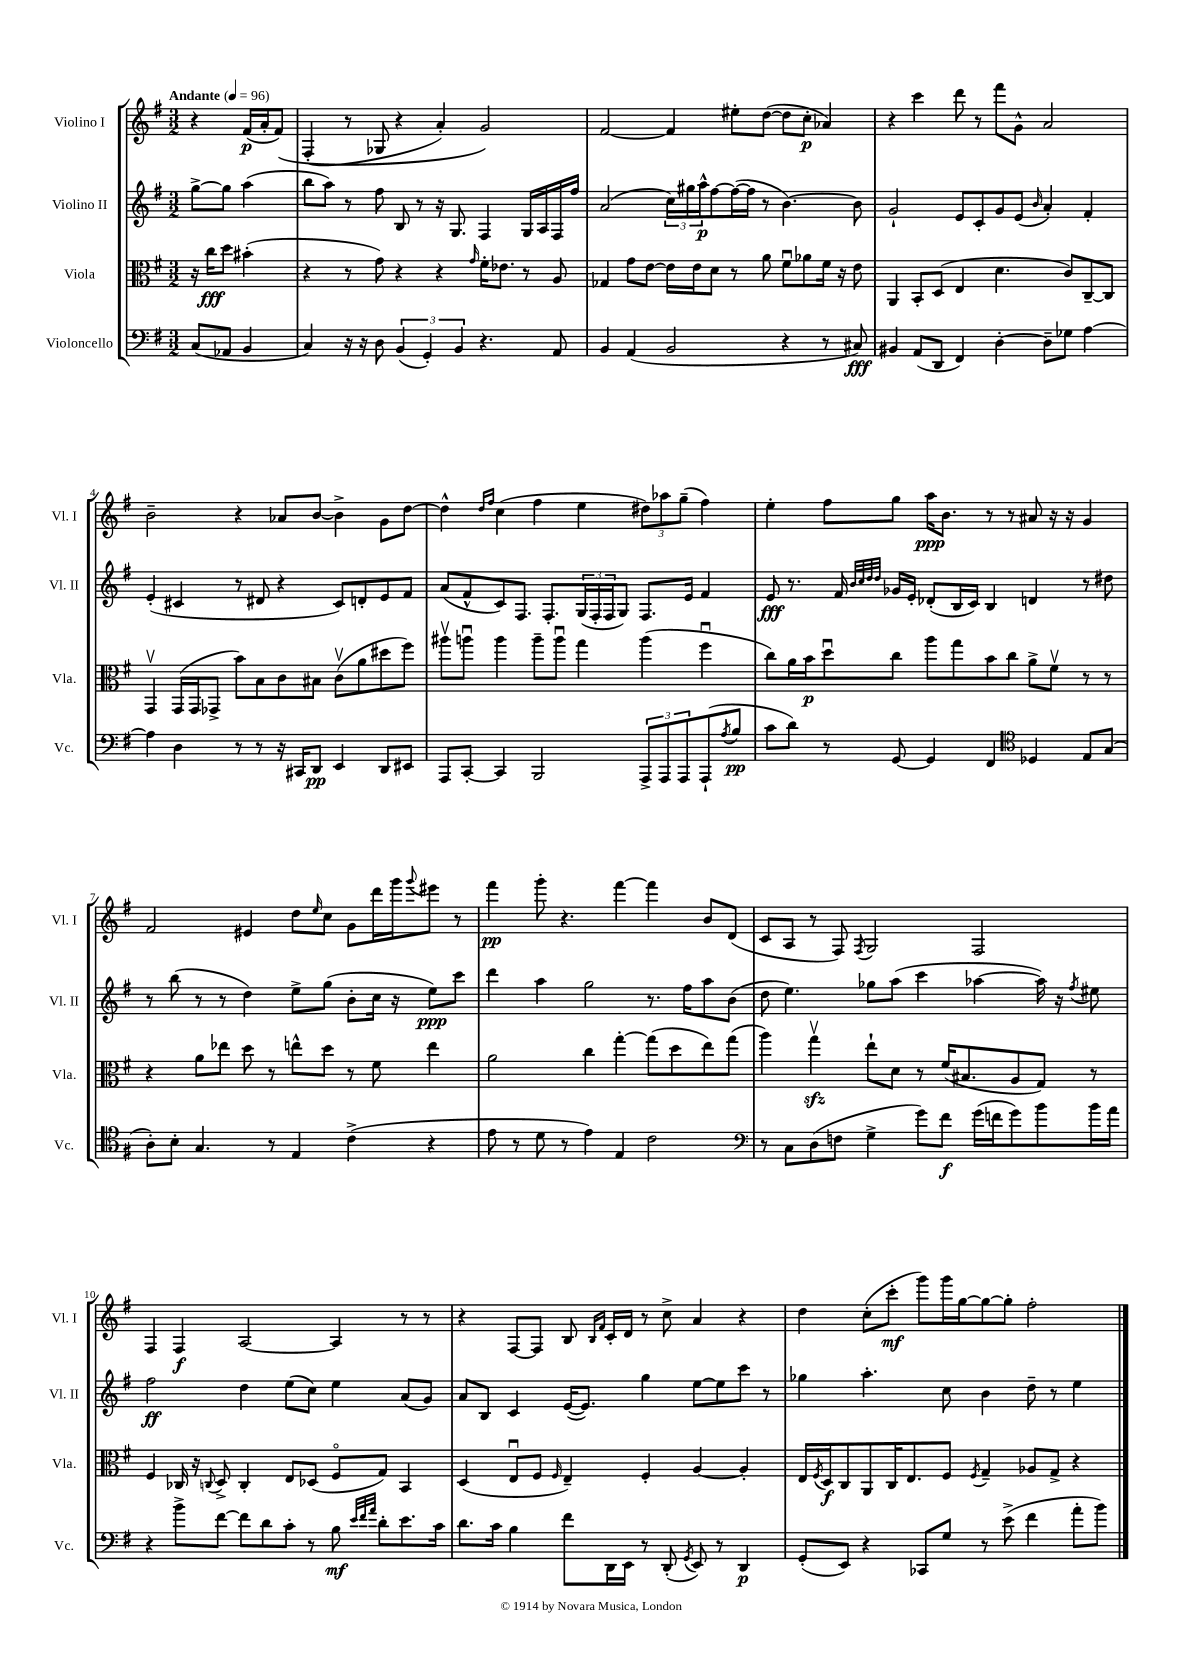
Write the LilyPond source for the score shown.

<<
\new StaffGroup <<
\new Staff = "s0" \with { instrumentName = "Violino I" shortInstrumentName = "Vl. I" } {
    \clef treble \key g \major \numericTimeSignature \time 3/2 \partial 2 \tempo "Andante" 4 = 96
    r4 fis'16\p( a'16-. fis'8)\( |
    fis4-.( r8 ges8 r4 a'4-.) g'2\) |
    fis'2~ fis'4 eis''8-. d''8~( d''8 c''8-.\p aes'4) |
    r4 c'''4 d'''8 r8 fis'''8 g'8-^ a'2 |
    b'2-- r4 aes'8 b'8~ b'4-> g'8 d''8~ |
    d''4-^ \grace { d''16 fis''16 } c''4( fis''4 e''4 \tuplet 3/2 { dis''8) aes''8 g''8--( } fis''4) |
    e''4-. fis''8 g''8 a''16\ppp b'8. r8 r8 ais'8 r16 r16 g'4 |
    fis'2 eis'4 d''8 \grace { e''16 } c''8 g'8 d'''16 g'''16 \appoggiatura { g'''8 } eis'''8 r8 |
    fis'''4\pp g'''8-. r4. fis'''4~ fis'''4 b'8 d'8( |
    c'8 a8 r8 fis8) \acciaccatura { fis8 } g2 fis2 |
    fis4 fis4\f a2~ a4 r8 r8 |
    r4 fis8~ fis8 b8 \grace { b16 fis'16 } c'16-. d'16 r8 c''8-> a'4 r4 |
    d''4 c''8-.( c'''8-.\mf g'''8) g'''16 g''16~ g''8~ g''8-. fis''2-. \bar "|." |
}
\new Staff = "s1" \with { instrumentName = "Violino II" shortInstrumentName = "Vl. II" } {
    \clef treble \key g \major \numericTimeSignature \time 3/2 \partial 2
    g''8~-> g''8 a''4( |
    b''8 a''8) r8 fis''8 b8 r8 r16 g8. fis4 g16 a16 fis16 fis''16 |
    a'2( \tuplet 3/2 { c''16) gis''16 a''16-^\p } fis''8~ fis''16~( fis''16 r8 b'4.~) b'8 |
    g'2-! e'8 c'8-. g'8 e'8( \grace { b'16 } a'4-.) fis'4-. |
    e'4-.( cis'4 r8 dis'8 r4 cis'8) d'8-. e'8 fis'8 |
    a'8( fis'8-^ c'8) fis8. fis8.-. \tuplet 3/2 { g16( fis16-. fis16 } g8) fis8. e'16 fis'4 |
    e'8\fff r8. fis'16 \grace { b'32 c''32 d''32 d''32 } ges'16 e'16-. des'8-.( b16 c'16) b4 d'4 r8 dis''8 |
    r8 b''8( r8 r8 d''4) e''8-> g''8( b'8-. c''16 r16 e''8\ppp) c'''8 |
    d'''4 a''4 g''2 r8. fis''16 a''8 b'8( |
    d''8 e''4.) ges''8 a''8( c'''4 aes''4~ aes''16) r16 \acciaccatura { fis''8 } eis''8 |
    fis''2\ff d''4 e''8( c''8) e''4 a'8( g'8) |
    a'8 b8 c'4 e'16~( e'8.) g''4 e''8~ e''8 c'''8 r8 |
    ges''4 a''4.-. c''8 b'4 d''8-- r8 e''4 \bar "|." |
}
\new Staff = "s2" \with { instrumentName = "Viola" shortInstrumentName = "Vla." } {
    \clef alto \key g \major \numericTimeSignature \time 3/2 \partial 2
    r16 c''16\fff d''8 bis'4-.( |
    r4 r8 g'8) r4 r4 \grace { g'16 } fis'16-. ees'8. r8 a8 |
    ges4 g'8 e'8~ e'16 e'16 d'8 r8 a'8 fis'8\downbow aes'8 fis'16 r16 e'8 |
    a,4 b,8-. d8( e4 d'4. c'8) c8~-- c8 |
    g,4\upbow g,16( g,16 ges,8-> b'8) b8 c'8 bis8 c'8\upbow( a'8 dis''8 fis''8) |
    ais''8\upbow a''8\downbow a''4 a''8-- a''8\downbow g''4 a''4( fis''4\downbow |
    c''8) a'16 b'16\p d''8\downbow c''8 a''8 g''8 b'8 c''8 a'8-> fis'8\upbow r8 r8 |
    r4 a'8 ees''8 d''8 r8 e''8-^ d''8 r8 fis'8 e''4 |
    a'2 c''4 g''4~-. g''8( d''8 e''8) g''8( |
    a''4) g''4\upbow\sfz e''8-! d'8 r8 fis'16( bis8. a8 g8) r8 |
    fis4 ces16 r16 \appoggiatura { c8 } d8-> c4-. e8 des8( fis8\flageolet g8) b,4 |
    d4( e8\downbow fis8 \grace { fis16 } e4--) fis4-. a4~ a4-. |
    e16 \acciaccatura { fis8 } d16\f c8 a,8 c16 e8. fis8 \acciaccatura { fis8 } g4-- aes8 g8-> r4 \bar "|." |
}
\new Staff = "s3" \with { instrumentName = "Violoncello" shortInstrumentName = "Vc." } {
    \clef bass \key g \major \numericTimeSignature \time 3/2 \partial 2
    c8( aes,8 b,4 |
    c4) r16 r16 d8 \tuplet 3/2 { b,4( g,4-.) b,4 } r4. a,8 |
    b,4 a,4( b,2 r4 r8 cis8\fff) |
    bis,4 a,8( d,8 fis,4) d4~-. d8-- ges8 a4~ |
    a4 d4 r8 r8 r16 cis,16 d,8\pp e,4 d,8 eis,8 |
    a,,8 c,8~-. c,4 b,,2 \tuplet 3/2 { a,,8-> a,,8 a,,8 } a,,8-!( \acciaccatura { a8 } b8\pp |
    c'8 d'8) r8 g,8~ g,4 fis,4 \clef tenor des4 e8 g8( |
    a8-.) b8-. g4. r8 e4 c'4->( r4 |
    e'8 r8 d'8 r8 e'4) e4 c'2 |
    \clef bass r8 c8 d8( f8 g4-> g'8) fis'8\f g'16( f'16 g'8) b'8 b'16 a'16 |
    r4 b'8-> fis'8~ fis'8 d'8 c'8-. r8 b8\mf \grace { e'32 fis'32 a'32 } d'8-. e'8. c'16 |
    d'8. c'16 b4 fis'8 d,16 e,16 r8 d,8-.( \acciaccatura { g,8 } e,8) r8 d,4\p |
    g,8-.( e,8) r4 ces,8 g8 r8 e'8->( fis'4 a'8-. b'8) \bar "|." |
}
>>
>>
